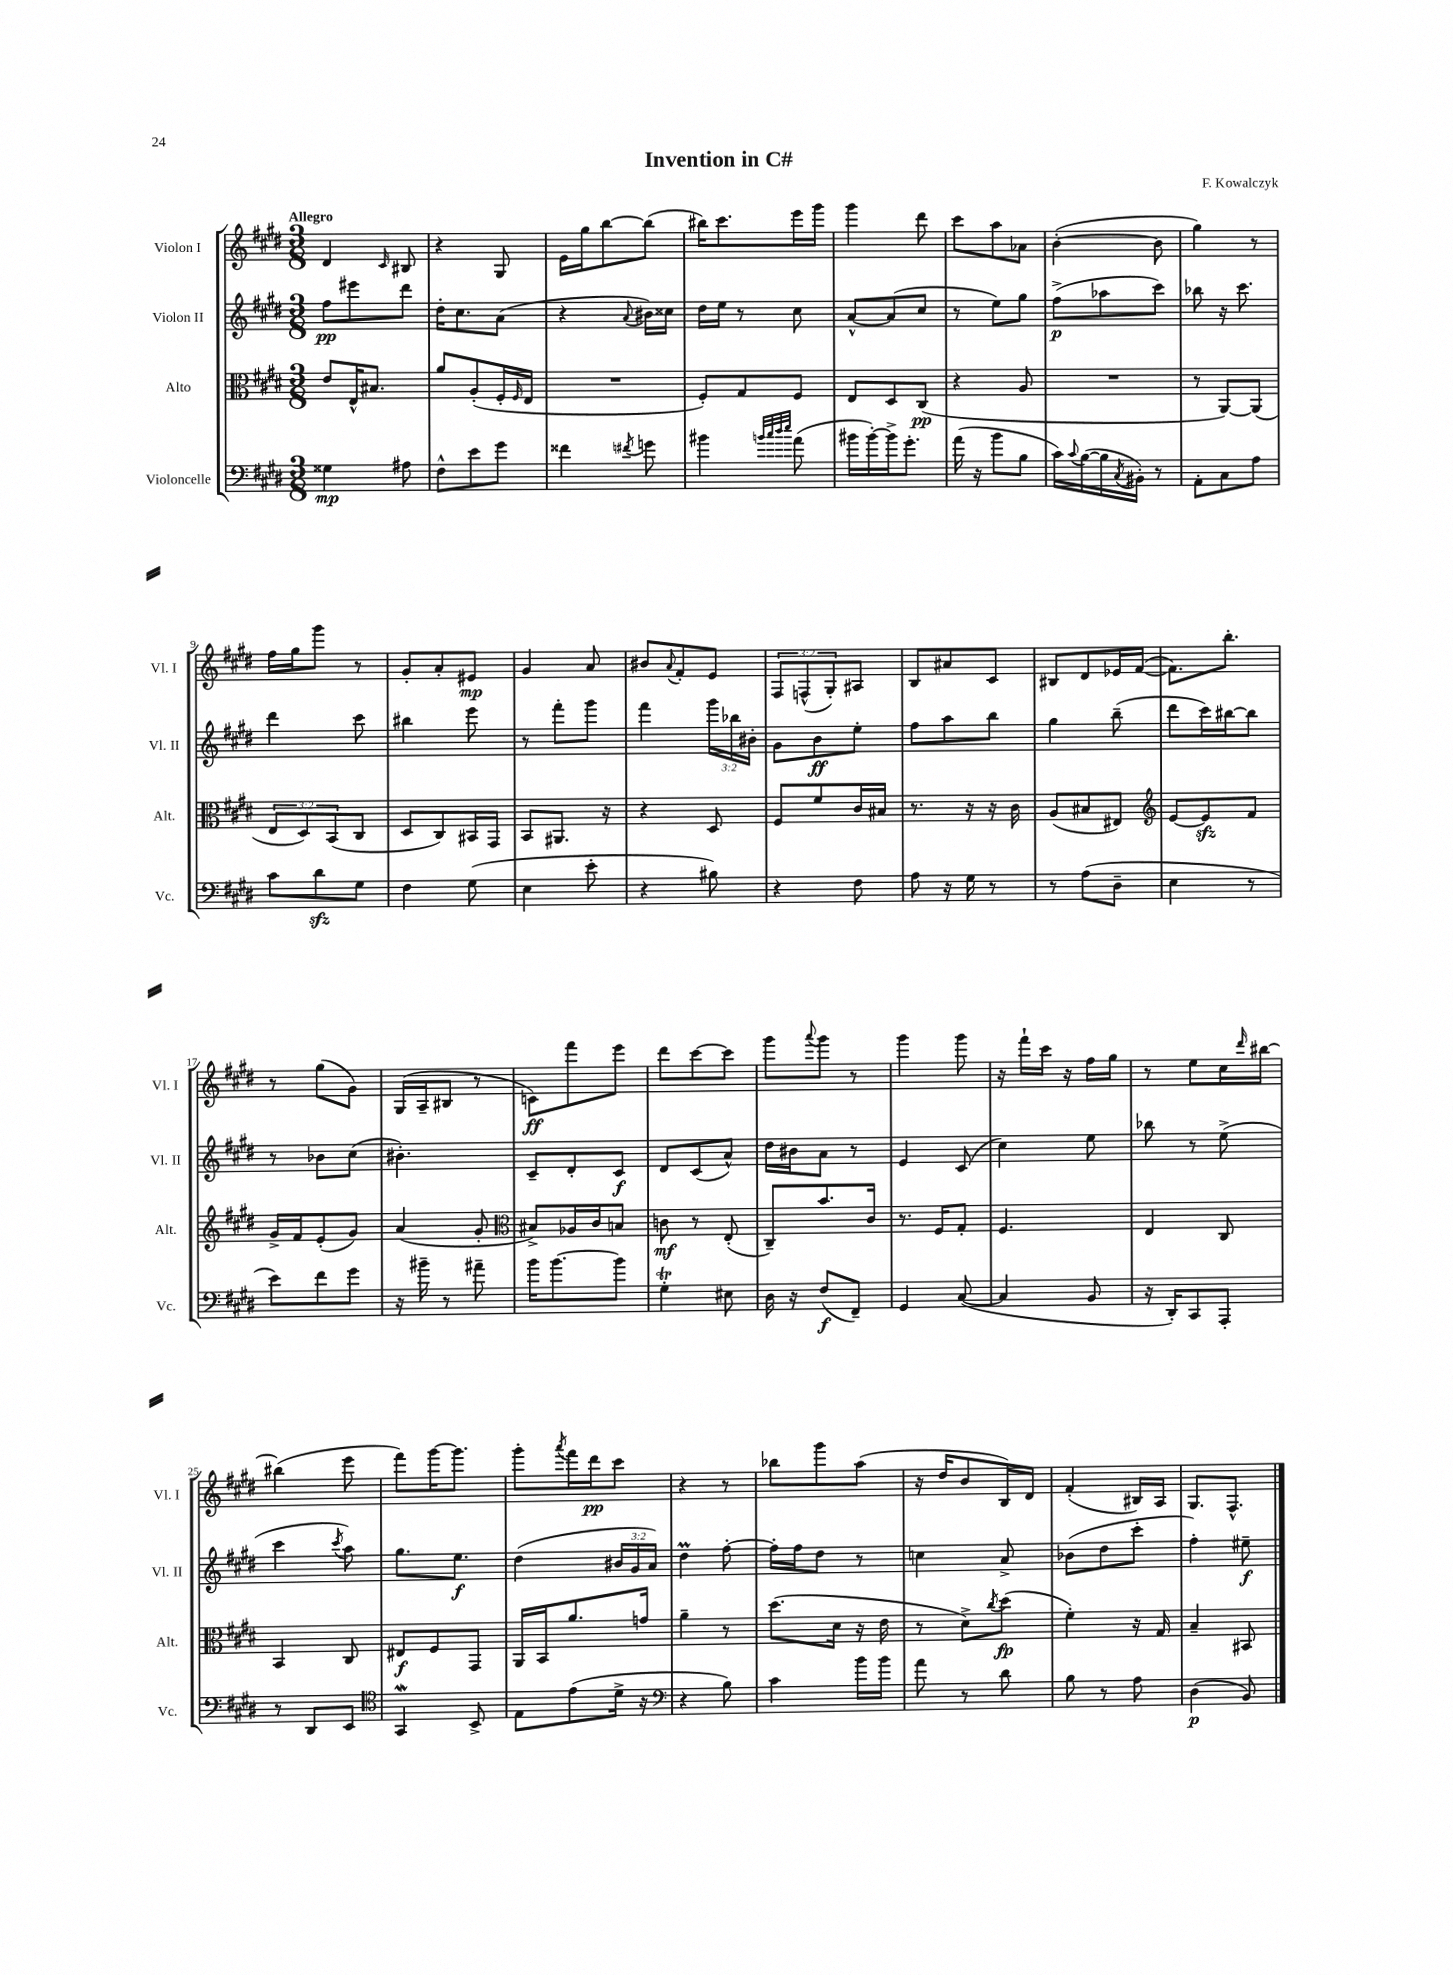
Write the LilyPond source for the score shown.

\header { title = "Invention in C#" composer = "F. Kowalczyk" }
<<
\new StaffGroup <<
\new Staff = "s0" \with { instrumentName = "Violon I" shortInstrumentName = "Vl. I" } {
    \clef treble \key e \major \numericTimeSignature \time 3/8 \override Staff.TupletNumber.text = #tuplet-number::calc-fraction-text \tempo "Allegro"
    dis'4 \grace { cis'16 } bis8 |
    r4 gis8 |
    e'16 gis''16 b''8~ b''8( |
    bis''16) cis'''8. e'''16 gis'''16 |
    gis'''4 dis'''8 |
    cis'''8 a''8 aes'8 |
    b'4~-.( b'8 |
    gis''4) r8 |
    fis''16 gis''16 gis'''8 r8 |
    gis'8-. a'8-. eis'8\mp |
    gis'4 a'8 |
    bis'8 \appoggiatura { a'8 } fis'8-. e'8 |
    \tuplet 3/2 { fis8 f8-^( gis8-.) } ais8 |
    b8 ais'8 cis'8 |
    bis8 dis'8 ees'16 fis'16~( |
    fis'8.) b''8.-. |
    r8 gis''8( gis'8) |
    gis16( a16-- bis8 r8 |
    c'8\ff) fis'''8 e'''8 |
    dis'''8 cis'''8~ cis'''8 |
    gis'''8 \appoggiatura { a'''8 } gis'''8 r8 |
    gis'''4 gis'''8 |
    r16 fis'''16-! cis'''16 r16 fis''16 gis''16 |
    r8 e''8 cis''16 \grace { dis'''16 } bis''16~ |
    bis''4( e'''8 |
    fis'''8) gis'''16~ gis'''8. |
    gis'''8-. \acciaccatura { a'''8 } fis'''16 dis'''16\pp cis'''8 |
    r4 r8 |
    bes''8 gis'''8 a''8( |
    r16 dis''16 b'8 b16) dis'16 |
    fis'4-.( bis16) a16 |
    gis8. fis8.-^ \bar "|." |
}
\new Staff = "s1" \with { instrumentName = "Violon II" shortInstrumentName = "Vl. II" } {
    \clef treble \key e \major \numericTimeSignature \time 3/8 \override Staff.TupletNumber.text = #tuplet-number::calc-fraction-text
    fis''8\pp eis'''8 dis'''8 |
    dis''16-. cis''8. a'8( |
    r4 \appoggiatura { a'8 } bis'16) cisis''16 |
    dis''16 e''16 r8 cis''8 |
    a'8~-^ a'8( cis''8 |
    r8 e''8) gis''8 |
    fis''8->\p( aes''8 cis'''8) |
    bes''8 r16 cis'''8. |
    dis'''4 cis'''8 |
    bis''4 e'''8 |
    r8 fis'''8-. gis'''8 |
    fis'''4 \tuplet 3/2 { gis'''16 bes''16 bis'16-. } |
    gis'8 b'8\ff e''8-. |
    fis''8 a''8 b''8 |
    gis''4 b''8--( |
    dis'''8 cis'''16) bis''16~ bis''8 |
    r8 bes'8 cis''8( |
    bis'4.-.) |
    cis'8-- dis'8-. cis'8\f |
    dis'8 cis'8( a'8-^) |
    dis''16 bis'16 a'8 r8 |
    e'4 cis'8( |
    cis''4) e''8 |
    bes''8 r8 e''8->( |
    cis'''4 \acciaccatura { cis'''8 } a''8) |
    gis''8. e''8.\f |
    dis''4( \tuplet 3/2 { bis'16 gis'16 a'16) } |
    dis''4\prall fis''8~-. |
    fis''16-. fis''16 dis''8 r8 |
    c''4 a'8-> |
    bes'8( dis''8 cis'''8-. |
    fis''4-.) eis''8--\f \bar "|." |
}
\new Staff = "s2" \with { instrumentName = "Alto" shortInstrumentName = "Alt." } {
    \clef alto \key e \major \numericTimeSignature \time 3/8 \override Staff.TupletNumber.text = #tuplet-number::calc-fraction-text
    e'8 e16-^ bis8. |
    a'8 a8-.( fis16-. \grace { fis16 } e16 |
    R4. |
    fis8-.) gis8 fis8 |
    e8 dis8 cis8\pp( |
    r4 a8 |
    R4. |
    r8 a,8~) a,8( |
    \tuplet 3/2 { e8 dis8) b,8( } cis8 |
    dis8 cis8) bis,16 gis,16 |
    b,8 ais,8. r16 |
    r4 dis8 |
    fis8 fis'8 cis'16 bis16 |
    r8. r16 r16 cis'16 |
    a8( bis8 eis8) |
    \clef treble e'8~ e'8\sfz fis'8 |
    gis'16-> fis'16 e'8-.( gis'8) |
    a'4( gis'8-. |
    \clef alto bis8->) aes16 cis'16 b8 |
    c'8\mf r8 e8-.( |
    cis8--) b'8. cis'16 |
    r8. fis16 gis8-. |
    fis4. |
    e4 cis8 |
    b,4 cis8 |
    eis8\f fis8 gis,8 |
    a,16 b,16 a'8. g'16 |
    a'4-- r8 |
    dis''8.( dis'16 r16 e'16 |
    r8 dis'8->) \acciaccatura { cis''8 } dis''8\fp( |
    fis'4-.) r16 gis16 |
    b4-- bis,8 \bar "|." |
}
\new Staff = "s3" \with { instrumentName = "Violoncelle" shortInstrumentName = "Vc." } {
    \clef bass \key e \major \numericTimeSignature \time 3/8
    gisis4\mp ais8 |
    fis8-^ e'8 gis'8 |
    fisis'4 \acciaccatura { fis'8 } g'8 |
    bis'4 \grace { b'32 cis''32 dis''32 e''32 } a'8( |
    bis'16 bis'16~-.) bis'16-> gis'8.-. |
    a'16( r16 b'8 b8 |
    cis'16) \appoggiatura { cis'8 } b16~( b16 \acciaccatura { cis8 } bis,16-.) r8 |
    a,8-. cis8 a8 |
    cis'8 dis'8\sfz gis8 |
    fis4 gis8( |
    e4 e'8-. |
    r4 bis8) |
    r4 fis8 |
    a8 r16 gis16 r8 |
    r8 a8( dis8-- |
    e4 r8 |
    e'8) fis'8 gis'8 |
    r16 bis'16-- r8 ais'8-- |
    b'16 b'8.~ b'8 |
    gis4-.\trill eis8 |
    dis16 r16 fis8\f( fis,8--) |
    gis,4 cis8~( |
    cis4 b,8 |
    r16 dis,16-.) cis,8 a,,8-. |
    r8 dis,8 e,8 |
    \clef tenor gis,4\mordent b,8-> |
    e8 e'8( dis'16-> r16 |
    \clef bass r4 b8) |
    cis'4 b'16 b'16 |
    a'8 r8 dis'8 |
    b8 r8 a8 |
    dis4\p( b,8) \bar "|." |
}
>>
>>
